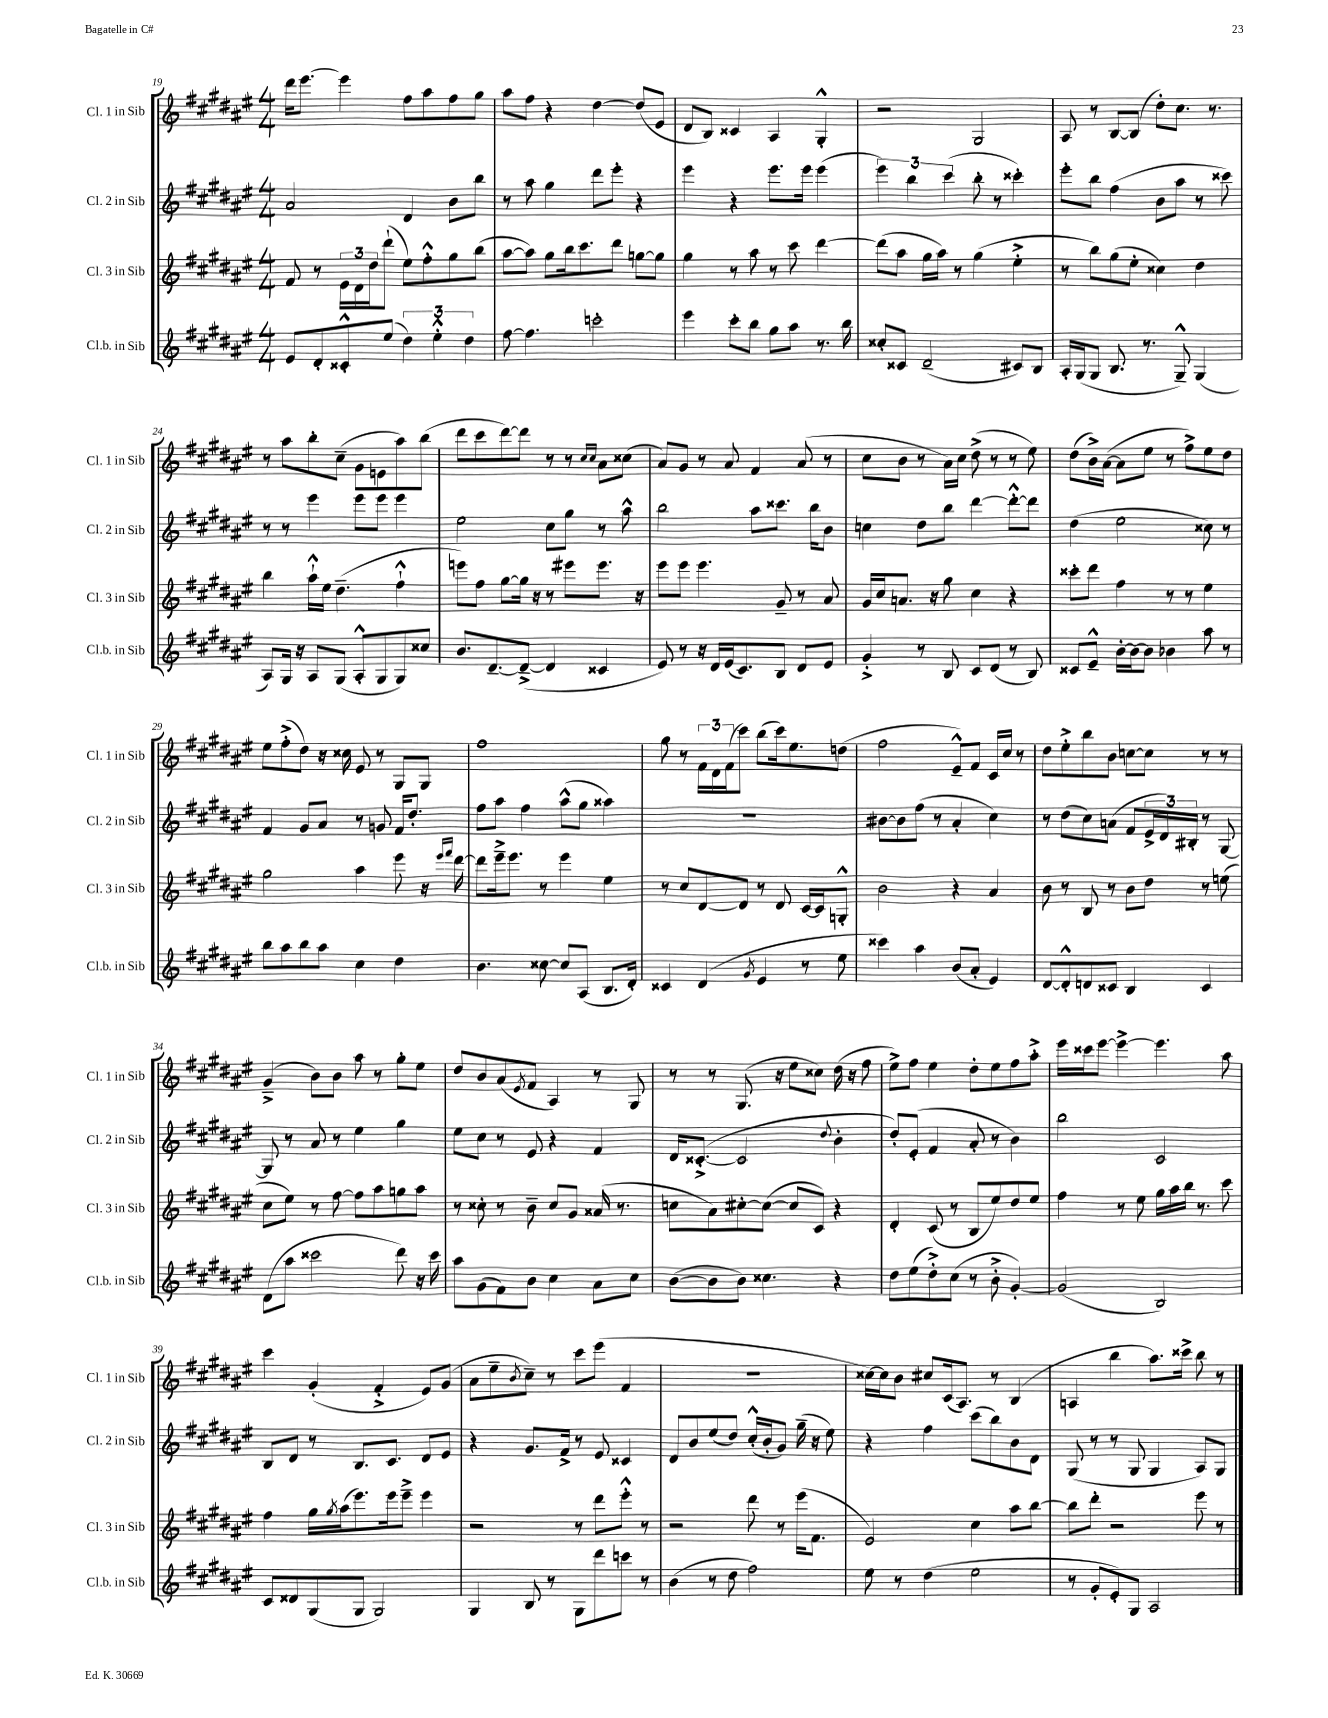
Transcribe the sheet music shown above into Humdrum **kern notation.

**kern	**kern	**kern	**kern
*staff4	*staff3	*staff2	*staff1
*clefG2	*clefG2	*clefG2	*clefG2
*k[f#c#g#d#a#e#]	*k[f#c#g#d#a#e#]	*k[f#c#g#d#a#e#]	*k[f#c#g#d#a#e#]
*M4/4	*M4/4	*M4/4	*M4/4
8e#	8f#	2a#	16ddd#
.	.	.	[8.eee#
8d#'	8r	.	.
8c##'^^	24e#	.	4eee#]
.	24d#	.	.
.	24dd#	.	.
(8ee#	(8ddd#`	.	.
6dd#)	8ee#)	4d#	8ff#
.	8ff#'^^	.	8aa#
6ee#'^^	.	.	.
.	8gg#	8b	8ff#
6dd#	.	.	.
.	(8bb	8bb	8gg#
=	=	=	=
[8ff#	[8aa#	8r	8aa#
4.ff#]	8aa#])	8aa#	8ff#
.	8gg#	4gg#	4r
.	16bb	.	.
.	8.ccc#	.	.
2ccc'	.	8ddd#	[4dd#
.	8ddd#	8eee#'	.
.	[8gg	4r	(8dd#]
.	8gg]	.	8e#
=	=	=	=
4eee#	4gg#	4eee#	8d#
.	.	.	8B)
8ccc#'	8r	4r	4c##
8bb	8aa#	.	.
8gg#	8r	8.eee#	4A#
8aa#	8ccc#	.	.
.	.	16eee#	.
8.r	[4ddd#	(4eee#	4G#'^^
16bb	.	.	.
=	=	=	=
8cc##'	(8ddd#]	6eee#)	2r
8c##	8aa#	.	.
.	.	6bb	.
(2d#~	16gg#	.	.
.	16aa#)	.	.
.	.	(6ccc#	.
.	8r	.	.
.	(4gg#	8bb'	2G#
.	.	8r	.
8c#)	4ee#'^	4ccc##')	.
8B	.	.	.
=	=	=	=
16A#'	8r	8eee#'	8A#
(16G#	.	.	.
8G#	8bb)	8bb	8r
8.B	(8gg#	(4ff#	[8B
.	8ee#'	.	(8B]
8.r	.	.	.
.	4cc##)	8b	8dd#')
8G#~^^)	.	8aa#	8.cc#
(4G#	4dd#	8r	.
.	.	.	8.r
.	.	8ccc##)	.
=	=	=	=
8A#)	4bb	8r	8r
16G#	.	8r	8aa#
16r	.	.	.
8A#	16aa#`^^	4eee#	8bb'
.	16ee#	.	.
(8G#	(4.dd#~	.	(8cc#~
8A#'^^	.	8eee#	8g#
8G#	.	8eee#	8e
8G#)	4ff#`^^	4eee#	8aa#)
8cc##	.	.	(8bb
=	=	=	=
8.b	8eee)	2ee#	8ddd#
.	8ff#	.	8ccc#
[8.d#~	.	.	.
.	[8gg#	.	[8ddd#)
(8d#~^_	16gg#]	.	8ddd#]
.	16r	.	.
4d#]	8r	8cc#	8r
.	8eee#	8gg#	8r
.	.	.	16qqcc#
.	.	.	16qqcc#
4c##	8.eee#	8r	8a#
.	.	8aa#^^	(8cc##
.	16r	.	.
=	=	=	=
8e#)	8eee#	2bb	8a#)
8r	8eee#	.	8g#
16r	4.eee#	.	8r
16d#	.	.	.
(16e#	.	.	8a#
8.c#)	.	.	.
.	.	8aa#	4f#
8B	8g#~	8.ccc##	.
8d#	8r	.	(8a#
.	.	16bb	.
8e#	8a#	8b	8r
=	=	=	=
4g#'^	16g#	4cc	8cc#
.	16cc#	.	.
.	8.a	.	8b
8r	.	8dd#	8r
.	16r	.	.
8B	8gg#	8bb	16a#)
.	.	.	16cc#
8c#	4cc#	[4ddd#	(8dd#^
(8d#	.	.	8r
8r	4r	8ddd#'^^_	8r
8B)	.	8ddd#]	8ee#)
=	=	=	=
8c##	8ccc##'	(4dd#	(8dd#
8e#~^^	8ddd#	.	16b^)
.	.	.	([16a#
[16b'	4ff#	2ee#	8a#]
16b_	.	.	.
8b]	.	.	8ee#
4b-	8r	.	8r
.	8r	.	8ff#^)
8aa#	4ee#	8cc##)	8ee#
8r	.	8r	8dd#
=	=	=	=
8bb	2gg#	4f#	8ee#
8aa#	.	.	(8ff#'^
8bb	.	8g#	8dd#)
8aa#	.	8a#	16r
.	.	.	16cc##
4cc#	4aa#	8r	8e#
.	.	8g	8r
4dd#	8eee#	16f#	8G#
.	.	8.dd#'	.
.	16r	.	8G#
.	16qqeee#	.	.
.	16qqfff#	.	.
.	[16ddd#	.	.
=	=	=	=
4.b	8ddd#]	8ff#	1ff#
.	16eee#~^	8aa#	.
.	8.eee#	.	.
.	.	4ff#	.
[8cc##	8r	.	.
8cc##]	4eee#	(8aa#^^	.
(8A#	.	8gg#	.
8.B	4ee#	4aa##)	.
16d#')	.	.	.
=	=	=	=
4c##	8r	1r	8gg#
.	8cc#	.	8r
(4d#	[8d#	.	24f#
.	.	.	24d#
.	.	.	(24f#
.	8d#]	.	8ccc#)
8qg#	.	.	.
4e#	8r	.	(8bb
.	8d#	.	16ccc#)
.	.	.	8.ee#
8r	[16c#	.	.
.	16c#]	.	.
8ee#	8G'^^	.	(8dd
=	=	=	=
4ccc##)	2b	[8b#	2ff#
.	.	8b#]	.
4aa#	.	(8ff#	.
.	.	8r	.
(8b	4r	4a#'	8e#~^^)
8a#'	.	.	8f#
4e#)	4a#	4cc#)	16c#
.	.	.	16cc#
.	.	.	8r
=	=	=	=
[8d#	8b	8r	8dd#
8d#'^^]	8r	(8dd#	8ee#'^
8d	8B	8cc#)	8bb
8c##	8r	(8a	8b
4B	8b	8f#	[8cc
.	8dd#	24e#^	8cc]
.	.	24d#)	.
.	.	24B#'	.
4c##	8r	8r	8r
.	(8ee	[8G#	8r
=	=	=	=
(8d#	8cc#	8G#]	(4g#~^
8aa#	8ee#)	8r	.
2ccc##	8r	8a#	8b)
.	[8ff#	8r	8b
.	8ff#]	4ee#	8aa#
.	8aa#	.	8r
8ddd#)	8gg	4gg#	8gg#'
16r	8aa#	.	8ee#
16ccc##	.	.	.
=	=	=	=
8aa#	8r	8ee#	8dd#
(8g#	8cc##'	8cc#	8b
8f#)	8r	8r	(8a#
.	.	.	8qe#
8b	8b~	8e#	8f#
4cc#	8cc##	4r	4A#)
.	8g#	.	.
8a#	(16a##	4f#	8r
.	8.r	.	.
8cc#	.	.	8G#
=	=	=	=
([8b	8cc	16d#	8r
.	.	([8.c##'^	.
8b]	8a#)	.	8r
8b)	[8cc#'	2c##]	(8.G#
4.cc##	(8cc#_	.	.
.	.	.	16r
.	8cc#]	.	8ee#
.	8c#)	.	8cc##)
.	.	8qqdd#	.
4r	4r	4b'	(16dd#
.	.	.	16r
.	.	.	8ff#
=	=	=	=
8dd#	4d#'	8dd#')	8ee#^)
(8ee#	.	(8e#'	8ff#
8dd#'^)	(8c#	4f#	4ee#
(8cc#	8r	.	.
8r	8B	8a#'	8dd#'
8b'^	8ee#)	8r	8ee#
[4g#')	8dd#	4b)	8ff#
.	8ee#	.	8aa#'^
=	=	=	=
(2g#]	4ff#	2bb	16eee#
.	.	.	16ccc##
.	.	.	[8eee#
.	8r	.	4eee#^_
.	8ee#	.	.
2B)	16gg#	2c#	4.eee#]
.	16aa#	.	.
.	16bb	.	.
.	8.r	.	.
.	8ccc#	.	8aa#
=	=	=	=
8c#	4ff#	8B	4ccc#
8d##	.	8d#	.
(8G#	16gg#	8r	(4g#'
.	8qgg#	.	.
.	(16aa#	.	.
8G#	8.eee#)	8.B	.
2G#)	.	.	4f#'^
.	16eee#	8.c#	.
.	8eee#~^	.	.
.	4eee#	8d#	8e#)
.	.	8e#	(8g#
=	=	=	=
4G#	2r	4r	8a#
.	.	.	8ee#~
.	.	.	8qb
8B	.	8.g#	8cc#~)
8r	.	.	8r
.	.	16f#^	.
8G#	8r	8r	8ccc#
8ddd#	8ddd#	8e#	(8eee#
8ccc	8eee#'^^	4c##	4f#
8r	8r	.	.
=	=	=	=
(4b	2r	8d#	1r
.	.	8b	.
8r	.	(8ee#	.
8dd#	.	8dd#)	.
2ff#)	8ddd#	(16cc#'^^	.
.	.	16b'	.
.	8r	8g#)	.
.	(16eee#	(16gg#~	.
.	8.f#	16r	.
.	.	8ee#)	.
=	=	=	=
8ee#	2e#)	4r	[16cc##)
.	.	.	16cc##]
8r	.	.	8b
(4dd#	.	4ff#	8cc#
.	.	.	(16c#
.	.	.	8.A#)
2ee#	4cc#	(8ccc#	.
.	.	8bb)	8r
.	8aa#	8b	(4B
.	[8bb	8d#	.
=	=	=	=
8r	8bb]	(8G#	4A
8g#'	8ddd#'	8r	.
8e#')	2r	8r	4bb
8G#	.	8G#	.
2A#	.	4G#	8.aa#)
.	.	.	16ccc##^
.	8eee#	8A#)	8bb
.	8r	8G#	8r
==	==	==	==
*-	*-	*-	*-
